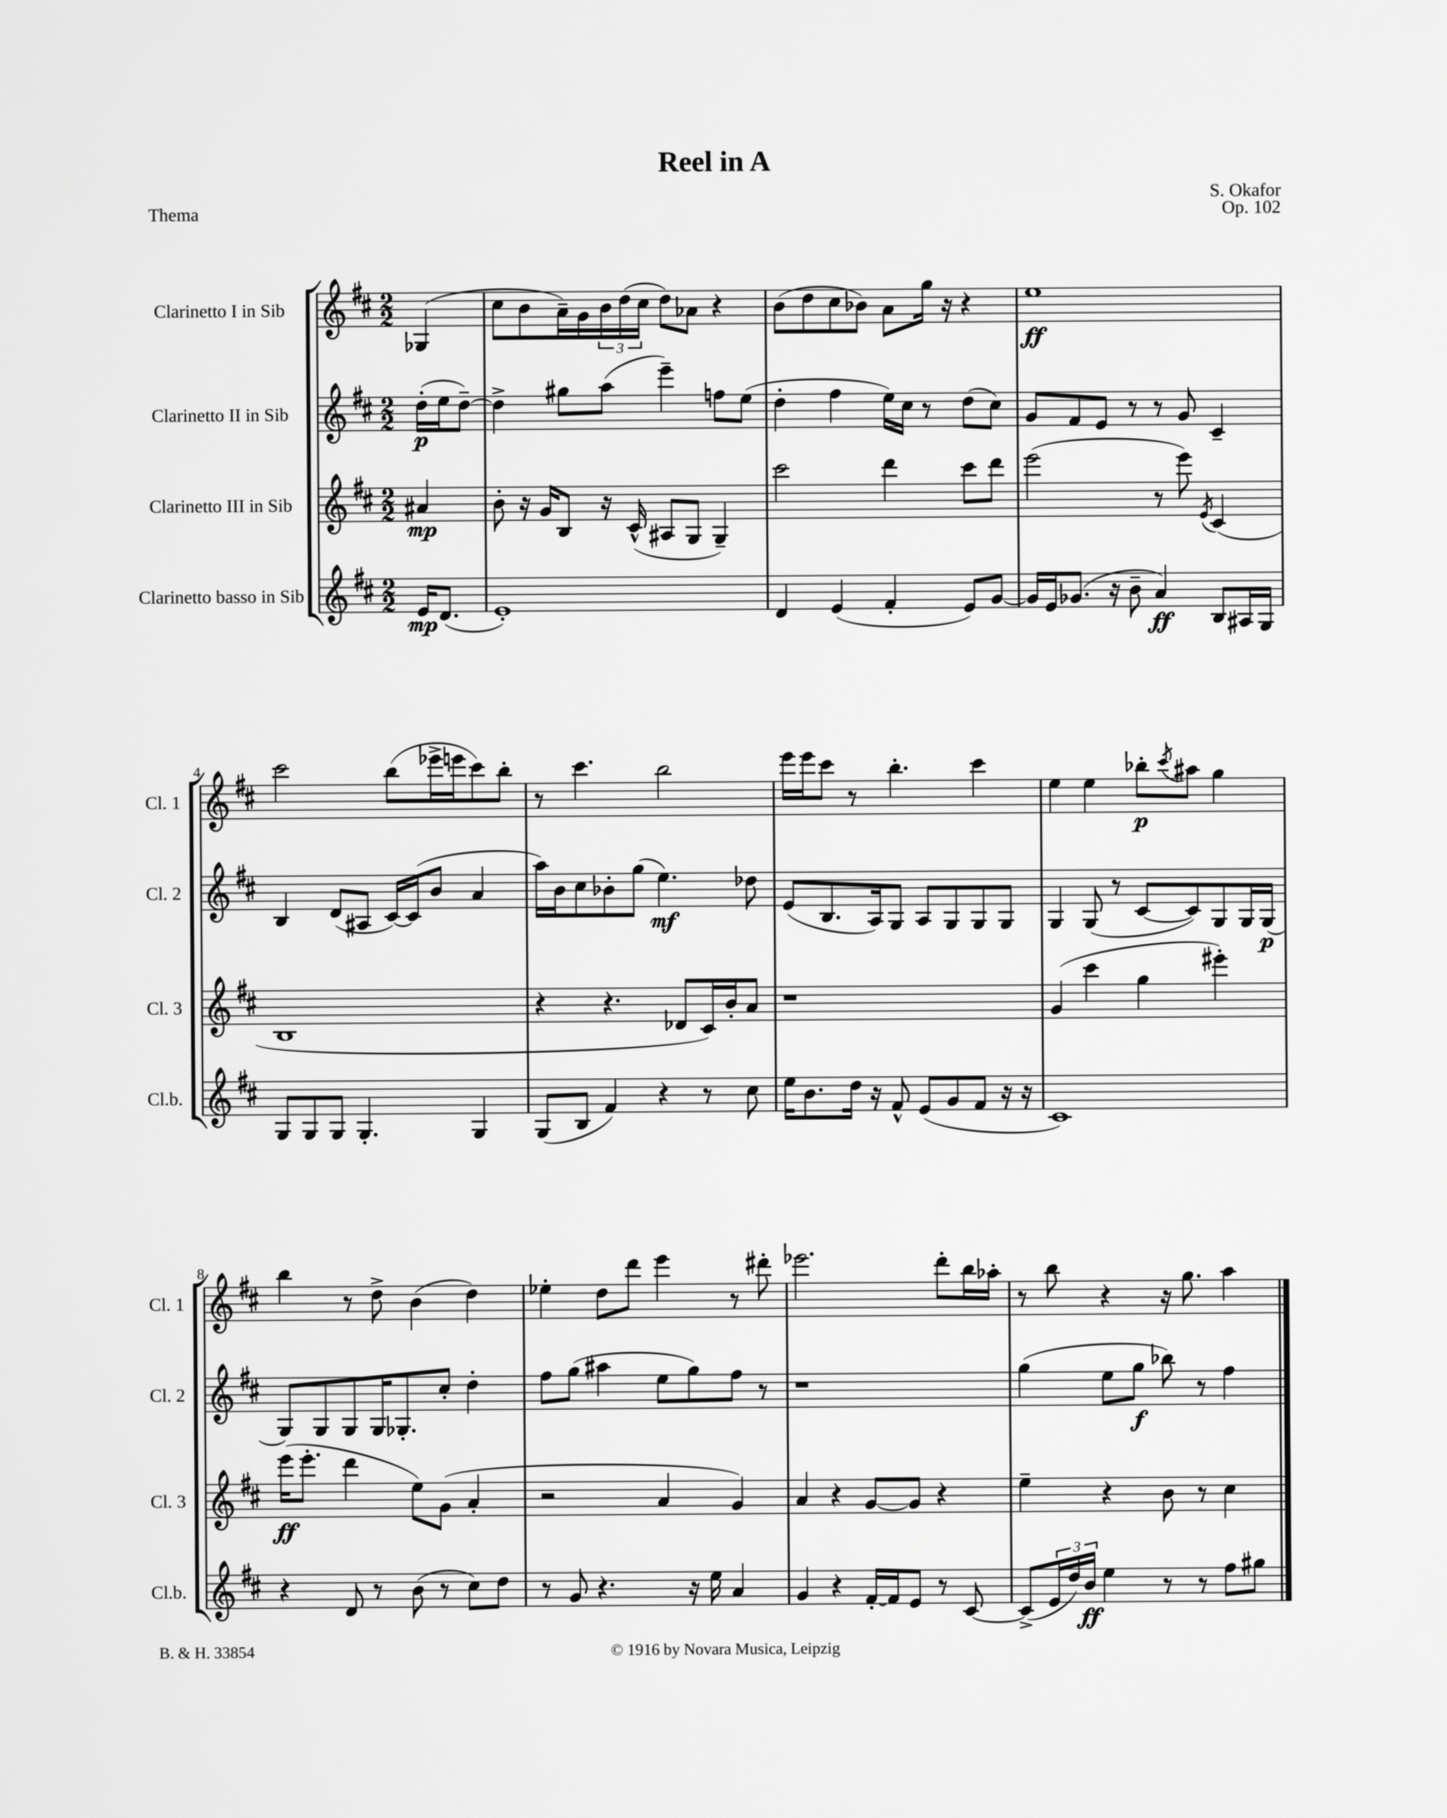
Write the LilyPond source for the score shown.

\header { title = "Reel in A" composer = "S. Okafor" opus = "Op. 102" piece = "Thema" }
<<
\new StaffGroup <<
\new Staff = "s0" \with { instrumentName = "Clarinetto I in Sib" shortInstrumentName = "Cl. 1" } {
    \clef treble \key d \major \numericTimeSignature \time 2/2 \partial 4
    ges4( |
    cis''8 b'8 a'16--) g'16 \tuplet 3/2 { b'16 d''16( cis''16 } d''8) aes'8 r4 |
    b'8( d''8 cis''8 bes'8) a'8 g''16 r16 r4 |
    e''1\ff |
    cis'''2 b''8( ees'''16-> e'''16 cis'''8) b''8-. |
    r8 cis'''4. b''2 |
    e'''16 e'''16 cis'''8 r8 b''4.-. cis'''4 |
    e''4 e''4 bes''8-.\p \acciaccatura { cis'''8 } ais''8 g''4 |
    b''4 r8 d''8-> b'4( d''4) |
    ees''4-. d''8 d'''8 e'''4 r8 dis'''8-. |
    ees'''2. d'''8-. b''16 aes''16-. |
    r8 b''8 r4 r16 g''8. a''4 \bar "|." |
}
\new Staff = "s1" \with { instrumentName = "Clarinetto II in Sib" shortInstrumentName = "Cl. 2" } {
    \clef treble \key d \major \numericTimeSignature \time 2/2 \partial 4
    d''16-.\p( e''16 d''8~--) |
    d''4-> gis''8 a''8( e'''4--) f''8 e''8( |
    d''4-. fis''4 e''16) cis''16 r8 d''8( cis''8) |
    g'8 fis'8 e'8 r8 r8 g'8 cis'4-- |
    b4 d'8( ais8 cis'16~) cis'16( b'8 a'4 |
    a''16) b'16 cis''8 bes'8-. g''8( e''4.\mf) des''8 |
    e'8( b8. a16) g8 a8 g8 g8 g8 |
    g4 g8( r8 cis'8~ cis'8) g8 g16 g16\p( |
    g8) g8 g8 g16 ges8.-. cis''8-. d''4-. |
    fis''8 g''8( ais''4 e''8 g''8) fis''8 r8 |
    r1 |
    g''4( e''8 g''8\f bes''8) r8 fis''4 \bar "|." |
}
\new Staff = "s2" \with { instrumentName = "Clarinetto III in Sib" shortInstrumentName = "Cl. 3" } {
    \clef treble \key d \major \numericTimeSignature \time 2/2 \partial 4
    ais'4\mp |
    b'8-. r16 g'16 b8 r16 cis'16-^( ais8 g8 g4--) |
    cis'''2 d'''4 cis'''8 d'''8 |
    e'''2( r8 e'''8) \acciaccatura { e'8 } cis'4( |
    b1 |
    r4 r4. des'8 cis'16) b'16-. a'8 |
    r1 |
    g'4( cis'''4 g''4 eis'''4-.) |
    e'''16\ff( e'''8.-. d'''4 e''8) g'8( a'4-. |
    r2 a'4 g'4) |
    a'4 r4 g'8~ g'8 r4 |
    e''4-- r4 b'8 r8 cis''4 \bar "|." |
}
\new Staff = "s3" \with { instrumentName = "Clarinetto basso in Sib" shortInstrumentName = "Cl.b." } {
    \clef treble \key d \major \numericTimeSignature \time 2/2 \partial 4
    e'16\mp d'8.( |
    e'1-.) |
    d'4 e'4( fis'4-. e'8) g'8~ |
    g'16 e'16 ges'8.( r16 b'8-- a'4\ff) b8 ais16 g16 |
    g8 g8 g8 g4.-. g4 |
    g8( b8 fis'4) r4 r8 cis''8 |
    e''16 b'8. d''16 r16 fis'8-^ e'8( g'8 fis'8 r16 r16 |
    cis'1) |
    r4 d'8 r8 b'8( r8 cis''8) d''8 |
    r8 g'8 r4. r16 e''16 a'4 |
    g'4 r4 fis'16~-. fis'16 e'8 r8 cis'8~ |
    cis'8->( \tuplet 3/2 { e'16 d''16) b'16\ff } e''4 r8 r8 fis''8 gis''8 \bar "|." |
}
>>
>>
